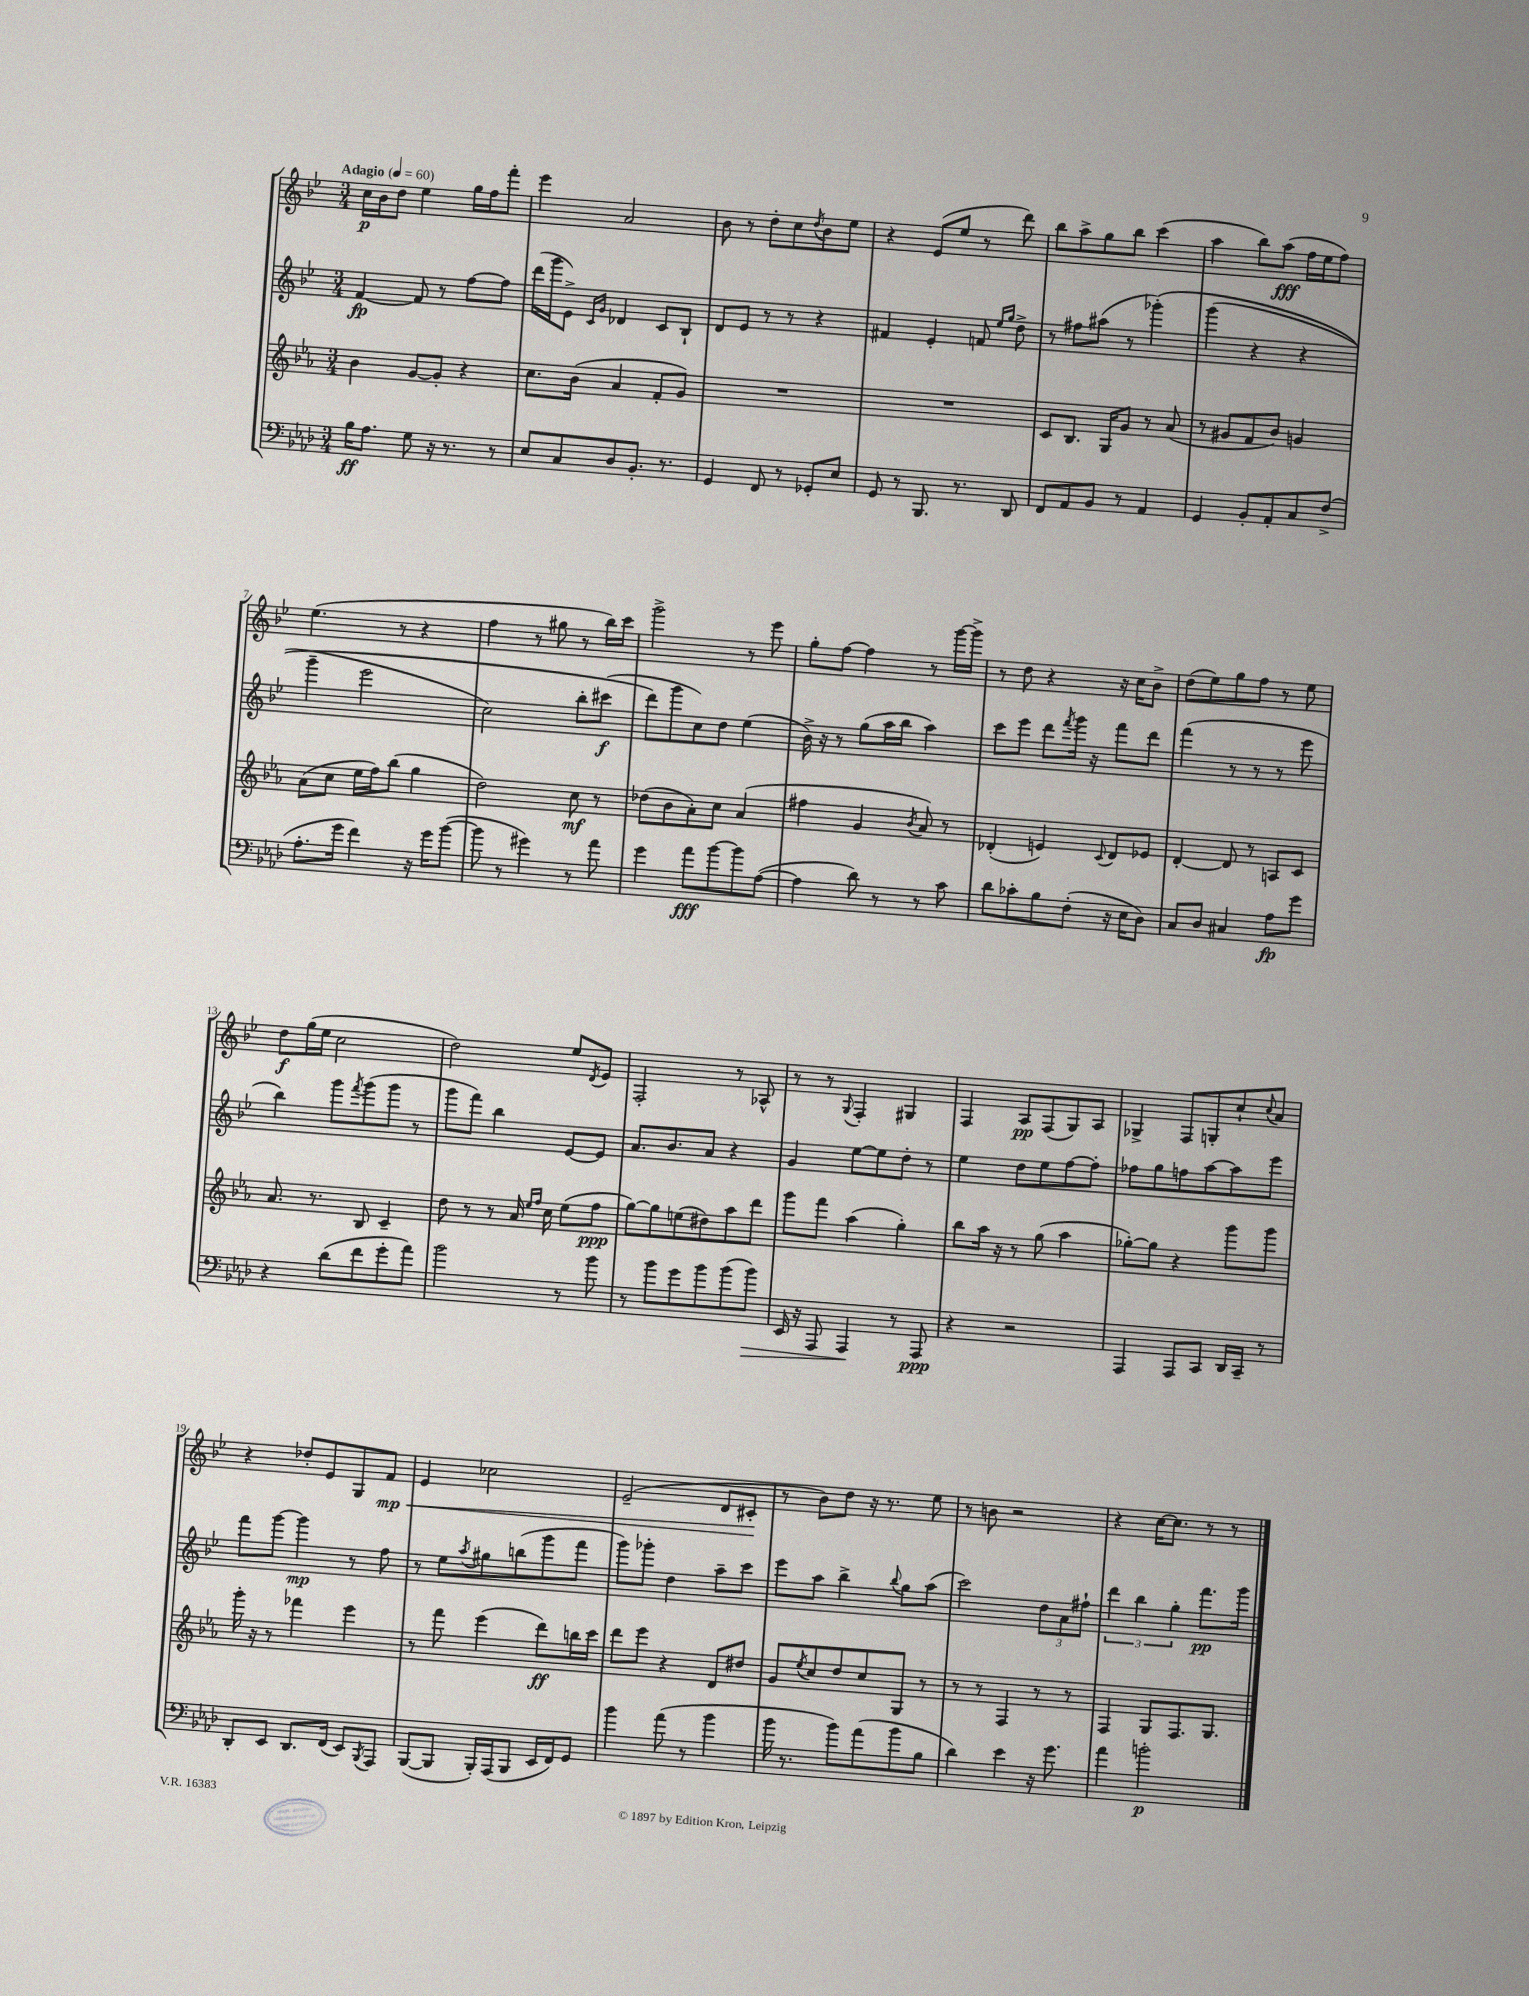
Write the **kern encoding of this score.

**kern	**dynam	**kern	**dynam	**kern	**dynam	**kern	**dynam
*part4	*part4	*part3	*part3	*part2	*part2	*part1	*part1
*staff4	*staff4	*staff3	*staff3	*staff2	*staff2	*staff1	*staff1
*clefF4	*	*clefG2	*	*clefG2	*	*clefG2	*
*k[b-e-a-d-]	*	*k[b-e-a-]	*	*k[b-e-]	*	*k[b-e-]	*
*M3/4	*	*M3/4	*	*M3/4	*	*M3/4	*
*MM60	*	*MM60	*	*MM60	*	*MM60	*
=1	=1	=1	=1	=1	=1	=1	=1
!	!	!	!	!	!	!LO:TX:a:B:t=Adagio	!
16B-\KL	ff	4b-\	.	[4f/	fp	16cc\LL	p
8.A-\J	.	.	.	.	.	16b-\J	.
.	.	.	.	.	.	8dd\J	.
8G\	.	[8g/L	.	8f/]	.	4ee-\	.
16r	.	8g'/J]	.	8r	.	.	.
8.r	.	.	.	.	.	.	.
.	.	4r	.	[8ff\L	.	16gg\LL	.
.	.	.	.	.	.	16ff\J	.
8r	.	.	.	8ff\J]	.	8fff'\J	.
=2	=2	=2	=2	=2	=2	=2	=2
8E-/L	.	8.cc\L	.	(16ddd\LL	.	4eee-\	.
.	.	.	.	16ggg\J	.	.	.
8C/	.	.	.	8e-^\J)	.	.	.
.	.	(16b-\Jk	.	.	.	.	.
.	.	.	.	16qqc/LL	.	.	.
.	.	.	.	16qqg/JJ	.	.	.
8D-/	.	4a-/	.	4d-X/	.	2a/	.
8.BB-'/J	.	.	.	.	.	.	.
.	.	8f'/L	.	8c/L	.	.	.
8.r	.	.	.	.	.	.	.
.	.	8g/J)	.	8B-`/J	.	.	.
=3	=3	=3	=3	=3	=3	=3	=3
4GG/	.	2.r	.	8d/L	.	8b-\	.
.	.	.	.	8e-/J	.	8r	.
8FF/	.	.	.	8r	.	8dd'\L	.
8r	.	.	.	8r	.	8cc\	.
.	.	.	.	.	.	8qdd/	.
8GG-X'/L	.	.	.	4r	.	8b-\	.
8E-/J	.	.	.	.	.	8ee-\J	.
=4	=4	=4	=4	=4	=4	=4	=4
8GG/	.	2.r	.	4f#X/	.	4r	.
8r	.	.	.	.	.	.	.
8.BBB-/	.	.	.	4e-'/	.	(8e-/L	.
.	.	.	.	.	.	8ee-/J	.
8.r	.	.	.	.	.	.	.
.	.	.	.	8fn/	.	8r	.
.	.	.	.	16qqee-/LL	.	.	.
.	.	.	.	16qqgg/JJ	.	.	.
8DD-/	.	.	.	8dd^\	.	8ddd\)	.
=5	=5	=5	=5	=5	=5	=5	=5
8FF/L	.	8c/L	.	8r	.	8bb-\L	.
8AA-/	.	8.B-/J	.	8ff#X\L	.	8aa^\	.
8BB-/J	.	.	.	(8aa#X\J	.	8gg\	.
.	.	16G/KL	.	.	.	.	.
8r	.	8g/J	.	8r	.	8bb-\J	.
4AA-/	.	8r	.	(4ggg-X'\)	.	(4ccc\	.
.	.	(8a-/	.	.	.	.	.
=6	=6	=6	=6	=6	=6	=6	=6
4GG/	.	8r	.	(4ggg\	.	4aa\	.
.	.	8g#X/L	.	.	.	.	.
8BB-'/L	.	8f/	.	4r	.	8bb-\L)	.
8AA-'/	.	8b-/J)	.	.	.	(8aa\J	fff
8C/	.	4gn/	.	4r	.	16ff\LL	.
.	.	.	.	.	.	16ee-\J	.
(8F^/J	.	.	.	.	.	8ff\J)	.
!!LO:LB:g=z
=7	=7	=7	=7	=7	=7	=7	=7
8.A-'\L	.	(8a-\L	.	4ggg~\	.	(4.ee-\	.
.	.	8cc\J	.	.	.	.	.
16g\Jk	.	.	.	.	.	.	.
4f\)	.	16ee-\LL	.	2eee-\	.	.	.
.	.	16ff\J)	.	.	.	.	.
.	.	(8bb-\J	.	.	.	8r	.
16r	.	4gg\	.	.	.	4r	.
16g\KL	.	.	.	.	.	.	.
([8b-\J	.	.	.	.	.	.	.
=8	=8	=8	=8	=8	=8	=8	=8
8b-\]	.	2dd\)	.	2cc\)	.	4ff\	.
8r	.	.	.	.	.	.	.
4g#X\)	.	.	.	.	.	8r	.
.	.	.	.	.	.	8gg#X\	.
8r	.	8cc\	mf	8bb-'\L	.	8r	.
8a-\	.	8r	.	(8ccc#X\J	f	16bb-\LL)	.
.	.	.	.	.	.	16ccc\JJ	.
=9	=9	=9	=9	=9	=9	=9	=9
4g\	.	(8dd-X\L	.	8ddd\L)	.	2ggg^\	.
.	.	8b-\	.	8ggg\	.	.	.
8a-\L	fff	8a-'\)	.	8cc\)	.	.	.
[8b-\	.	8cc\J	.	8dd\J	.	.	.
8b-\]	.	(4a-/	.	(4ee-\	.	8r	.
([8A-\J	.	.	.	.	.	8eee-\	.
=10	=10	=10	=10	=10	=10	=10	=10
4A-\]	.	4ff#X\	.	16b-^\)	.	8gg'\L	.
.	.	.	.	16r	.	.	.
.	.	.	.	8r	.	[8ff\J	.
8d-\)	.	4g/	.	(8gg\L	.	4ff\]	.
8r	.	.	.	16aa\L	.	.	.
.	.	.	.	16bb-\JJ	.	.	.
.	.	8qb-/	.	.	.	.	.
8r	.	8a-/)	.	4aa\)	.	8r	.
8c\	.	8r	.	.	.	[16ggg\LL	.
.	.	.	.	.	.	16ggg^\JJ]	.
=11	=11	=11	=11	=11	=11	=11	=11
8d-\L	.	(4d-X'/	.	8ccc\L	.	8r	.
8c-X'\	.	.	.	8eee-\J	.	8dd\	.
8B-\	.	4en/)	.	8ddd\L	.	4r	.
.	.	.	.	8qfff/	.	.	.
(8F'\J	.	.	.	16ggg\Jk	.	.	.
.	.	.	.	16r	.	.	.
.	.	8qqc/	.	.	.	.	.
16r	.	8d-/L	.	8fff\L	.	16r	.
16E-\KL	.	.	.	.	.	16cc\KL	.
8D-\J)	.	8e-X/J	.	8ddd\J	.	8b-^\J	.
=12	=12	=12	=12	=12	=12	=12	=12
8C/L	.	[4d'/	.	(4fff\	.	(8dd\L	.
8D-/J	.	.	.	.	.	8ee-\)	.
4C#X/	.	8d/]	.	8r	.	8gg\	.
.	.	8r	.	8r	.	8ff\J	.
8A-\L	fp	8An/L	.	8r	.	8r	.
8g\J	.	8c/J	.	8eee-\	.	8ee-\	.
!!LO:LB:g=z
=13	=13	=13	=13	=13	=13	=13	=13
4r	.	8.a-/	.	4bb-\)	.	8dd\L	f
.	.	.	.	.	.	(16gg\L	.
.	.	8.r	.	.	.	16ee-\JJ	.
(8d-\L	.	.	.	8ggg\L	.	2cc\	.
.	.	.	.	8qfff/	.	.	.
8f\	.	8B-/	.	(8ggg\	.	.	.
8g'\	.	4c~/	.	8ggg\J	.	.	.
8a-\J)	.	.	.	8r	.	.	.
=14	=14	=14	=14	=14	=14	=14	=14
2b-\	.	8dd\	.	8ggg\L	.	2dd\)	.
.	.	8r	.	8fff\J)	.	.	.
.	.	8r	.	4bb-\	.	.	.
.	.	16a-/	.	.	.	.	.
.	.	16qqee-/LL	.	.	.	.	.
.	.	16qqff/JJ	.	.	.	.	.
.	.	16cc\	.	.	.	.	.
8r	.	(8ee-\L	.	[8e-/L	.	8ee-/L	.
.	.	.	.	.	.	8qd/	.
8b-\	.	8ff\J	ppp	8e-/J]	.	8e-/J	.
=15	=15	=15	=15	=15	=15	=15	=15
8r	.	[8gg\L)	.	8.a/L	.	2F'/	.
8b-\L	.	8gg\]	.	.	.	.	.
.	.	.	.	8.b-/	.	.	.
8g\	.	(8een\	.	.	.	.	.
8b-\	.	8dd#X\)	.	8a/J	.	.	.
(8b-\	.	8aa-\	.	4r	.	8r	.
!	!LO:HP:b	!	!	!	!	!	!
8b-\J)	>	8ddd\J	.	.	.	8A-X^^/	.
=16	=16	=16	=16	=16	=16	=16	=16
16EE-/	.	8ggg\L	.	4g/	.	8r	.
16r	.	.	.	.	.	.	.
8AAA-/	.	8fff\J	.	.	.	8r	.
.	.	.	.	.	.	8qqG/	.
4AAA-/	.	(4aa-\	.	[8ee-\L	.	4F'/	.
.	.	.	.	8ee-\]	.	.	.
8r	]	4gg'\)	.	8dd'\J	.	4G#X/	.
8AAA-/	ppp	.	.	8r	.	.	.
=17	=17	=17	=17	=17	=17	=17	=17
4r	.	8bb-\L	.	4ee-\	.	4F/	.
.	.	16aa-\Jk	.	.	.	.	.
.	.	16r	.	.	.	.	.
2r	.	8r	.	8dd\L	.	8A/L	pp
.	.	(8gg\	.	8ee-\	.	(8F/	.
.	.	4aa-\	.	[8ff\	.	8G/)	.
.	.	.	.	8ff'\J]	.	8A/J	.
=18	=18	=18	=18	=18	=18	=18	=18
4AAA-/	.	[8gg-X'\L)	.	8ff-X\L	.	4G-X^/	.
.	.	8gg-\J]	.	8gg\	.	.	.
8AAA-/L	.	4r	.	8ffn\	.	8F/L	.
8CC/J	.	.	.	[8aa\	.	8Gn'/	.
16DD-/LL	.	8ggg\L	.	8aa\]	.	8cc`/	.
16CC~/JJ	.	.	.	.	.	.	.
.	.	.	.	.	.	8qqcc/	.
8r	.	8ggg\J	.	8eee-\J	.	8a/J	.
!!LO:LB:g=z
=19	=19	=19	=19	=19	=19	=19	=19
8DD-'/L	.	16ggg'\	.	8fff\L	.	4r	.
.	.	16r	.	.	.	.	.
8EE-/J	.	8r	.	[8ggg\J	.	.	.
8.DD-/L	.	4fff-X\	.	4ggg\]	mp	8dd-X'/L	.
.	.	.	.	.	.	8e-/	.
(16FF/Jk	.	.	.	.	.	.	.
8EE-/L)	.	4eee-\	.	8r	.	8G/	.
8qBBB-/	.	.	.	.	.	.	.
!	!	!	!	!	!	!	!LO:HP:b
8AAA-/J	.	.	.	8ff\	.	8f/J	< mp
=20	=20	=20	=20	=20	=20	=20	=20
([8BBB-/L	.	8r	.	8r	.	4e-/	.
8BBB-/J]	.	8fff\	.	8ee-\L	.	.	.
.	.	.	.	8qaa/	.	.	.
16BBB-'/LL)	.	(4eee-\	.	8gg#X\	.	2cc-X\	.
(16AAA-/J	.	.	.	.	.	.	.
8BBB-/J	.	.	.	(8bbn\	.	.	.
16EE-/LL	.	8ddd\L)	ff	8ggg\	.	.	.
16FF/J)	.	.	.	.	.	.	.
8GG/J	.	16bbn\L	.	8fff\J	.	.	.
.	.	16ccc\JJ	.	.	.	.	.
=21	=21	=21	=21	=21	=21	=21	=21
4b-\	.	8ddd\L	.	8ggg\L)	.	(2e-~/	.
.	.	8eee-\J	.	8ggg-X'\J	.	.	.
(8a-\	.	4r	.	4dd\	.	.	.
8r	.	.	.	.	.	.	.
4b-\	.	8d/L	.	8aa~\L	.	8d/L	.
.	.	8dd#X/J	.	8ccc\J	.	8c#X'/J	.
.	.	.	.	.	.	.	[
=22	=22	=22	=22	=22	=22	=22	=22
16b-\	.	8g/L	.	8eee-\L	.	8r	.
8.r	.	.	.	.	.	.	.
.	.	8qee-/	.	.	.	.	.
.	.	8cc/	.	8aa\J	.	8b-\L)	.
8b-\L)	.	8dd/	.	4bb-^\	.	8dd\J	.
(8a-\	.	8cc/	.	.	.	16r	.
.	.	.	.	.	.	8.r	.
.	.	.	.	8qqbb-/	.	.	.
8b-\	.	8G/J	.	8gg\L	.	.	.
8B-\J	.	8r	.	(8aa\J	.	8ee-\	.
=23	=23	=23	=23	=23	=23	=23	=23
4d-\)	.	8r	.	2ccc\)	.	8r	.
.	.	8r	.	.	.	8bn\	.
4e-\	.	4F/	.	.	.	2r	.
16r	.	8r	.	12dd\L	.	.	.
8.g\	.	.	.	.	.	.	.
.	.	.	.	12a\	.	.	.
.	.	8r	.	.	.	.	.
.	.	.	.	12ff#X`\J	.	.	.
=24	=24	=24	=24	=24	=24	=24	=24
4a-\	.	4F/	.	6ddd\	.	4r	.
.	.	.	.	6bb-\	.	.	.
2bn'\	p	8G/L	.	.	.	[16cc\KL	.
.	.	.	.	.	.	8.cc\J]	.
.	.	.	.	6gg'\	.	.	.
.	.	8.F/	.	.	.	.	.
.	.	.	.	8.fff\L	pp	8r	.
.	.	8.G/J	.	.	.	.	.
.	.	.	.	.	.	8r	.
.	.	.	.	16ggg\Jk	.	.	.
==	==	==	==	==	==	==	==
*-	*-	*-	*-	*-	*-	*-	*-
